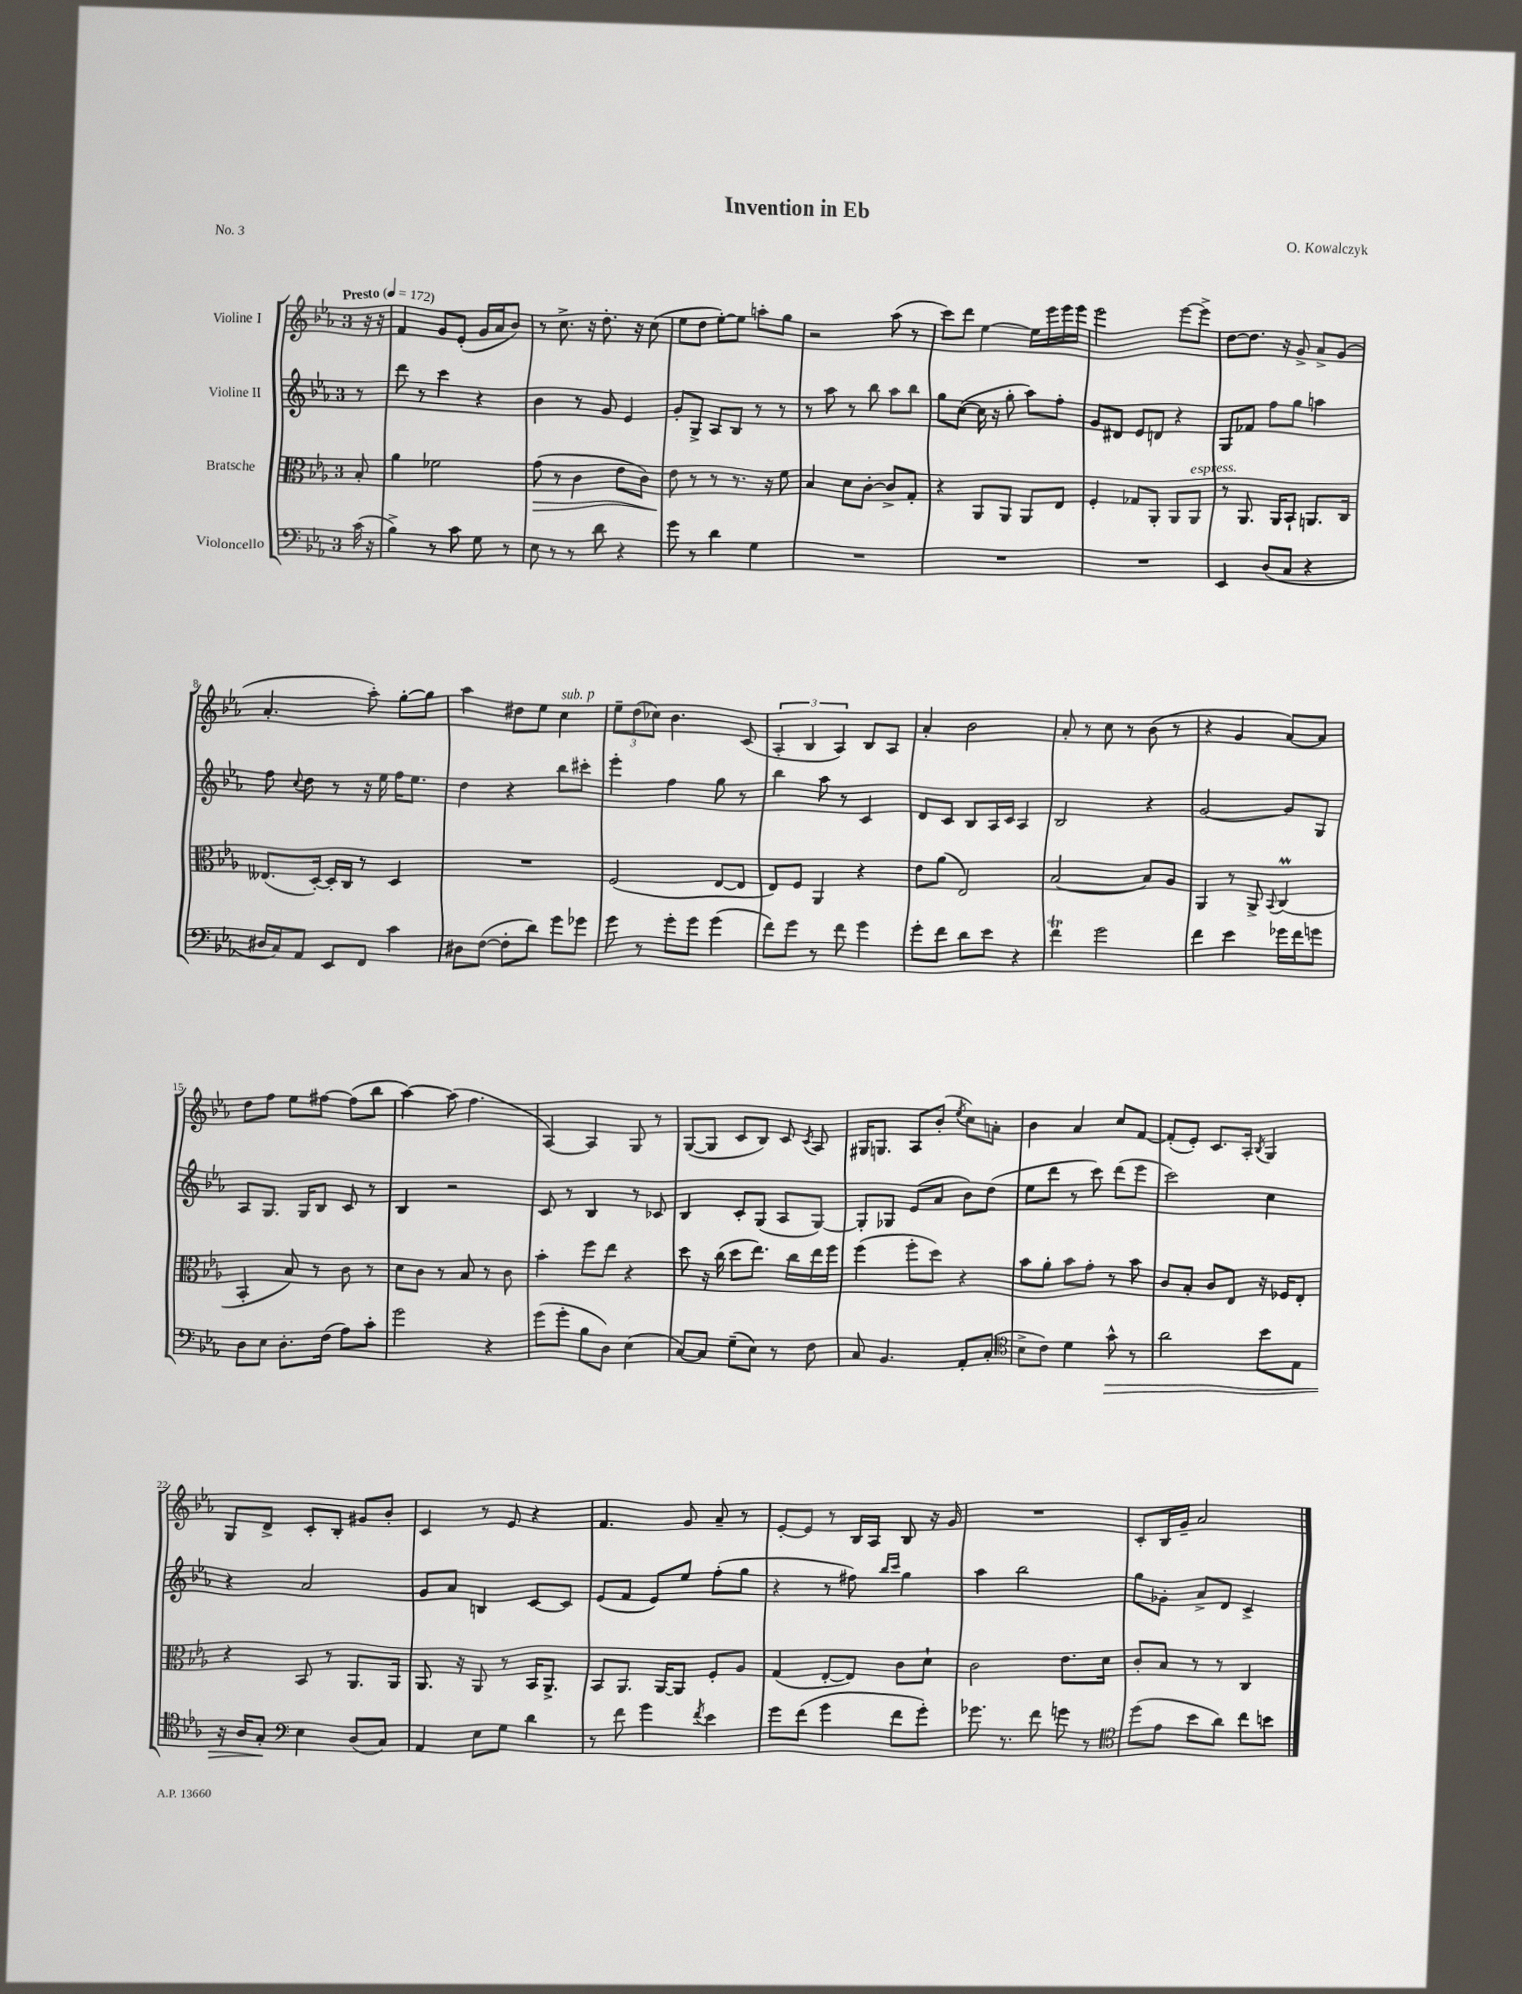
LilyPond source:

\header { title = "Invention in Eb" composer = "O. Kowalczyk" piece = "No. 3" }
<<
\new StaffGroup <<
\new Staff = "s0" \with { instrumentName = "Violine I" } {
    \clef treble \key ees \major \once \override Staff.TimeSignature.style = #'single-digit \time 3/4 \partial 8 \tempo "Presto" 4 = 172
    \autoBeamOff r16 r16 |
    f'4 g'8[ ees'8]-.( g'16[ aes'16 bes'8]) |
    r8 c''8.-> r16 d''8.-. r16 c''8( |
    ees''8[ d''8] ees''8[~-.) ees''8] a''8[-. g''8] |
    r2 aes''8( r8 |
    c'''8[) d'''8] ees''4~ ees''16[ ees'''16 ees'''16 ees'''16] |
    ees'''2 ees'''8[~ ees'''8]-> |
    d''8[~ d''8.] r16 g'8-> aes'8[-> g'8]( |
    aes'4.-. aes''8-.) g''8[~-. g''8] |
    aes''4 dis''8[ ees''8] c''4^\markup { \italic "sub. p" } |
    \tuplet 3/2 { ees''8[-- d''8( ces''8]) } bes'4. c'8( |
    \tuplet 3/2 { aes4-. bes4 aes4) } bes8[ aes8] |
    aes'4-. bes'2 |
    aes'8-. r8 c''8 r8 bes'8( r8 |
    r4 g'4 aes'8[~) aes'8] |
    d''8[ f''8] ees''8[ fis''8]~ fis''8[( bes''8] |
    aes''4~) aes''8( f''4. |
    aes4~) aes4 g8 r8 |
    g8[~( g8] c'8[ bes8]) c'8 \acciaccatura { c'8 } aes8 |
    gis16[ g8.] aes8[ bes'8]-.( \acciaccatura { ees''8 } c''8[) a'8]-. |
    bes'4 aes'4 c''8[ f'8]~ |
    f'8[-.( ees'8]-.) c'8.[ aes16]-. \acciaccatura { bes8 } g4 |
    g8[ d'8]-> c'8[-. bes8]-. gis'8[ bes'8]-. |
    c'4 r8 ees'8 r4 |
    f'4. g'8 aes'8-- r8 |
    ees'8[~-. ees'8] r8 bes16[ aes16] bes8 r16 g'16 |
    R2. |
    c'8[-. bes16 g'16]-- aes'2 \bar "|." |
}
\new Staff = "s1" \with { instrumentName = "Violine II" } {
    \clef treble \key ees \major \once \override Staff.TimeSignature.style = #'single-digit \time 3/4 \partial 8
    \autoBeamOff r8 |
    d'''8 r8 c'''4 r4 |
    bes'4 r8 g'8 ees'4 |
    g'8[-. g8]-> aes8[ bes8] r8 r8 |
    r8 aes''8 r8 bes''8 aes''8[ bes''8] |
    g''8[ c''8]~( c''16 r16 g''8-. aes''8[) f''8]-. |
    g'8[ dis'8] ees'8[ d'8] r4 |
    g8[ fes'8] f''8[ g''8] a''4 |
    f''8 \appoggiatura { c''8 } d''8 r8 r16 ees''16 f''16[ ees''8.] |
    d''4 r4 bes''8[ cis'''8]-. |
    ees'''4-. f''4 g''8 r8 |
    bes''4 aes''8 r8 c'4 |
    d'8[ c'8] bes8[ aes16 c'16] aes4 |
    bes2 r4 |
    g'2~ g'8[ g8] |
    aes8[ g8.] g16[ bes8] c'8 r8 |
    bes4 r2 |
    c'8 r8 bes4 r8 ces'8 |
    bes4 c'8[-. g8]( aes8[ g8]~) |
    g8[-. ges8] ees'8[( aes'8] bes'8[) d''8]( |
    ees''8[ d'''8] r8 c'''8) d'''8[( ees'''8] |
    c'''2) c''4 |
    r4 aes'2 |
    g'8[ aes'8] b4 c'8[~ c'8] |
    ees'8[( f'8] ees'8[) ees''8] f''8[-.( g''8] |
    r4 r8 fis''8) \grace { bes''16[ c'''16] } g''4 |
    aes''4 bes''2 |
    g''8[ ges'8]-. aes'8[-> d'8] c'4-> \bar "|." |
}
\new Staff = "s2" \with { instrumentName = "Bratsche" } {
    \clef alto \key ees \major \once \override Staff.TimeSignature.style = #'single-digit \time 3/4 \partial 8
    \autoBeamOff bes8-. |
    aes'4 fes'2 |
    g'8\>( r8 c'4 ees'8[ c'8]) |
    ees'8\! r8 r8 r8. r16 f'8 |
    bes4 d'8[ c'8]~-. c'8[-> g8]-. |
    r4 aes,8[ aes,8] aes,8[ ees8] |
    f4-. ges8[ aes,8]-. aes,8[ aes,8]^\markup { \italic "espress." } |
    r8 aes,8. aes,16[ bes,8]-! a,8.[ c16] |
    eeses8.[( d16]~-.) d16[-. c16] r8 d4 |
    R2. |
    f2( ees8[~ ees8] |
    ees8[) f8] aes,4 r4 |
    ees'8[ aes'8]( ees2) |
    bes2~ bes8[ aes8] |
    aes,4 r8 aes,8-> \appoggiatura { bes,8 } c4\prall( |
    bes,4-. bes8) r8 c'8 r8 |
    d'8[ c'8] r8 bes8 r8 c'8 |
    bes'4-. f''8[ ees''8] r4 |
    d''8 r16 c''16( d''8[ ees''8.]) c''16[ ees''16 f''16] |
    f''4( f''8[-. d''8]) r4 |
    bes'8[ aes'8]-. bes'8[ g'8]-. r8 bes'8 |
    c'8[ bes8]-. c'8[ ees8] r16 fes16[ ees8]-. |
    r4 bes,8 r8 aes,8.[ aes,16] |
    aes,8. r16 aes,8 r8 bes,16[ aes,8.]-> |
    bes,8[ aes,8.] aes,16[~ aes,8] f8[-. aes8] |
    g4( ees8[~-. ees8]) c'8[ d'8]-! |
    c'2 ees'8.[ d'16] |
    c'8[-. bes8] r8 r8 c4 \bar "|." |
}
\new Staff = "s3" \with { instrumentName = "Violoncello" } {
    \clef bass \key ees \major \once \override Staff.TimeSignature.style = #'single-digit \time 3/4 \partial 8
    \autoBeamOff c'16( r16 |
    bes4->) r8 c'8 g8 r8 |
    ees8 r8 r8 d'8 r4 |
    g'8 r8 d'4 g4 |
    R2. |
    R2. |
    R2. |
    ees,4 d8[( c8] r4 |
    dis16[ c16) aes,8] ees,8[ f,8] c'4 |
    dis8[ f8]~( f8[-. d'8]) g'8[ ges'8] |
    g'8 r8 g'8[-. g'8] g'4( |
    f'8[) g'8] r8 f'8 g'4 |
    g'8[-. f'8] d'8[ ees'8] r4 |
    f'4\trill g'2 |
    f'4 ees'4 ges'16[ f'16 g'8] |
    d8[ ees8] d8.[-. f16]( aes8[) c'8]-. |
    g'2 r4 |
    g'8[( g'8]-. bes8[ d8]) ees4( |
    c8[~) c8] g8[--( ees8]) r8 f8 |
    c8 bes,4. aes,8[-. c8]-.( |
    \clef tenor bes8[-> c'8]) d'4 g'8-^\> r8 |
    aes'2 bes'8[ ees8] |
    r16 aes16[ g8]-.\! \clef bass ees4 d8[( c8]) |
    aes,4 ees8[ g8] d'4 |
    r8 f'8 g'4 \acciaccatura { f'8 } ees'4 |
    g'8[ f'8]( g'4 f'8[ g'8]-.) |
    ges'8. r8. f'8 g'8 r8 |
    \clef tenor d''8[( ees'8] bes'8[ aes'8]) c''8[ b'8] \bar "|." |
}
>>
>>
